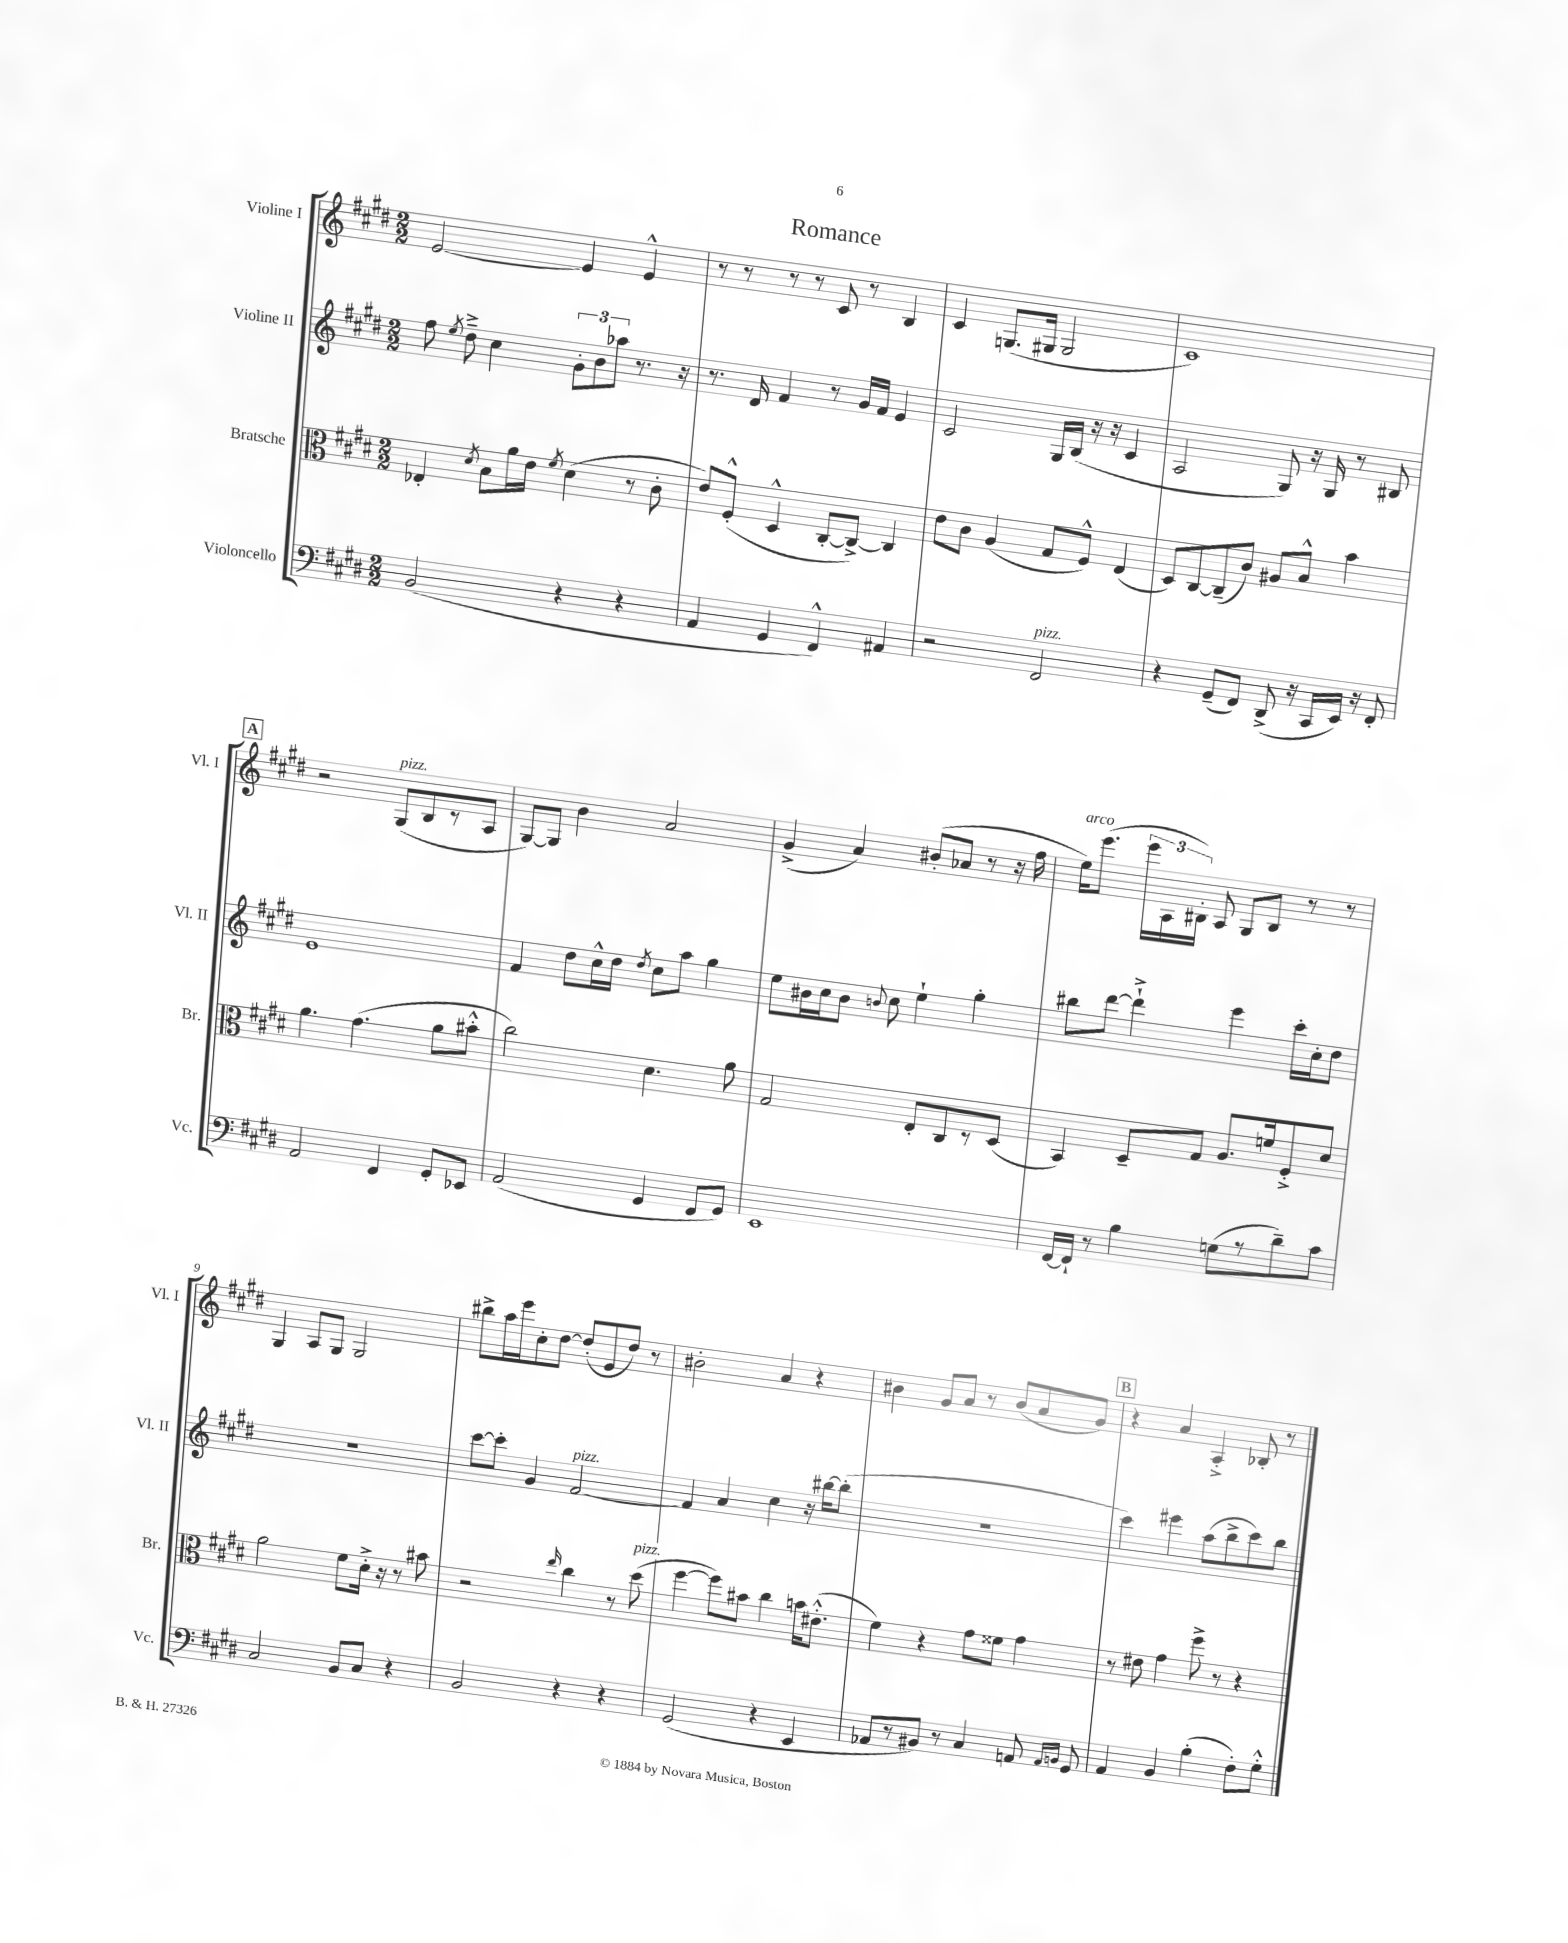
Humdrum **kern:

**kern	**kern	**kern	**kern
*staff4	*staff3	*staff2	*staff1
*clefF4	*clefC3	*clefG2	*clefG2
*k[f#c#g#d#]	*k[f#c#g#d#]	*k[f#c#g#d#]	*k[f#c#g#d#]
*M2/2	*M2/2	*M2/2	*M2/2
(2BB/	4E-'/	8ff#\	[2e/
.	.	8qee/	.
.	.	8dd#~^\	.
.	8qd#/	.	.
.	8B\L	4cc#\	.
.	16a\L	.	.
.	16e\JJ	.	.
.	8qf#/	.	.
4r	(4d#\	12g#'\L	4e/]
.	.	12b\	.
.	.	12aa-\J	.
4r	8r	8.r	4e^^/
.	8c#'\	.	.
.	.	16r	.
=	=	=	=
4AA/	8e/L)	8.r	8r
.	(8F#'^^/J	.	8r
.	.	16d#/	.
4GG#/	4D#^^/	4f#/	8r
.	.	.	8r
4FF#^^/)	[8C#'/L	8r	8c#/
.	8C#^/_J)	16g#/LL	8r
.	.	16f#/JJ	.
4AA#/	4C#/]	4e/	4B/
=	=	=	=
2r	8e\L	2c#/	4c#/
.	8c#\J	.	.
.	(4A/	.	(8.G/L
.	.	.	16G#/Jk
2FF#/	8G#/L	16G#/LL	2G#/
.	.	(16B/JJ	.
.	8F#^^/J)	16r	.
.	.	16r	.
.	(4E/	4c#/	.
=	=	=	=
4r	8D#/L)	2A/	1c#)
.	[8C#/	.	.
(8GG#~/L	(8C#~/]	.	.
8FF#/J)	8c#/J)	.	.
(8DD#^/	8A#/L	8G#/)	.
16r	8B^^/J	16r	.
16CC#/LL	.	16G#/	.
16EE/JJ)	4b\	8r	.
16r	.	.	.
8FF#'/	.	8B#/	.
=	=	=	=
2AA/	4.a\	1e	2r
.	(4.g#\	.	.
4FF#/	.	.	(8G#/L
.	.	.	8B/
8GG#'/L	8a\L	.	8r
8EE-/J	8b#'^^\J	.	8A/J
=	=	=	=
(2AA/	2cc#\)	4f#/	[8G#/L)
.	.	.	8G#/]J
.	.	8dd#\L	4b\
.	.	16cc#^^\L	.
.	.	16dd#\JJ	.
.	.	8qdd#/	.
4GG#/	4.d#\	8cc#\L	2a/
.	.	8aa\J	.
8FF#/L	.	4gg#\	.
8GG#/J)	8a\	.	.
=	=	=	=
1EE	2G#/	8ee\L	(4g#^/
.	.	16b#\L	.
.	.	16cc#\J	.
.	.	8b#\J	4a/)
.	.	8qqb/	.
.	.	8cc#\	.
.	8E'/L	4ee`\	(8b#'/L
.	8C#/	.	8a-/J
.	8r	4gg#'\	8r
.	(8D#/J	.	16r
.	.	.	16ff#\
=	=	=	=
[16FF#/LL	4BB/)	8bb#\L	16ee\LK)
16FF#`/]JJ	.	.	(8.eee\J
8r	.	[8ddd#\J	.
4B\	8D#~/L	4ddd#`^\]	24eee\LL
.	.	.	24A\
.	.	.	24B#'\JJ)
.	8G#/J	.	8A/
(8G\L	8.A/L	4eee\	8G#/L
8r	.	.	8B#/J
.	16f/k	.	.
8d#~\)	8F#'^/	16ccc#'\LL	8r
.	.	16cc#'\J	.
8c#\J	8d#/J	8dd#\J	8r
=	=	=	=
2C#/	2a\	1r	4G#/
.	.	.	8A/L
.	.	.	8G#/J
8BB/L	8f#\L	.	2G#/
8C#/J	16d#'^\Jk	.	.
.	16r	.	.
4r	8r	.	.
.	8b#\	.	.
=	=	=	=
2BB/	2r	[8ccc#\L	8bb#^\L
.	.	8ccc#'\]J	16aa\L
.	.	.	16eee\J
.	.	4g#/	8cc#'\
.	.	.	[8dd#\J
.	16qqee/	.	.
4r	4cc#\	[2f#/	(8dd#'/]L
.	.	.	8e/
4r	8r	.	8dd#/J)
.	(8dd#\	.	8r
=	=	=	=
(2GG#/	[4ff#\	4f#/]	2b#'\
.	8ff#\]L)	4a/	.
.	8b#\J	.	.
4r	4cc#\	4cc#\	4a/
4EE/	16b\LK	16r	4r
.	(8.e#'^^\J	[16bb#\LK	.
.	.	(8bb#'\]J	.
=	=	=	=
8AA-/L	4f#\)	1r	4b#\
8r	.	.	.
8BB#/J)	4r	.	8g#/L
8r	.	.	8a/J
4C#/	8g#\L	.	8r
.	8f##\J	.	(8b#/L
8AA/	4g#\	.	8a/
16qqAA/LL	.	.	.
16qqBB/JJ	.	.	.
8GG#/	.	.	8g#/J)
=	=	=	=
4AA/	8r	4ccc#\)	4r
.	8e#\	.	.
4BB/	4g#\	4eee#\	4a/
(4B'\	8ff#^\	(8aa\L	4A'^/
.	8r	8bb^\	.
8F#'\L)	4r	8ccc#\)	8B-'/
8G#'^^\J	.	8bb\J	8r
==	==	==	==
*-	*-	*-	*-
